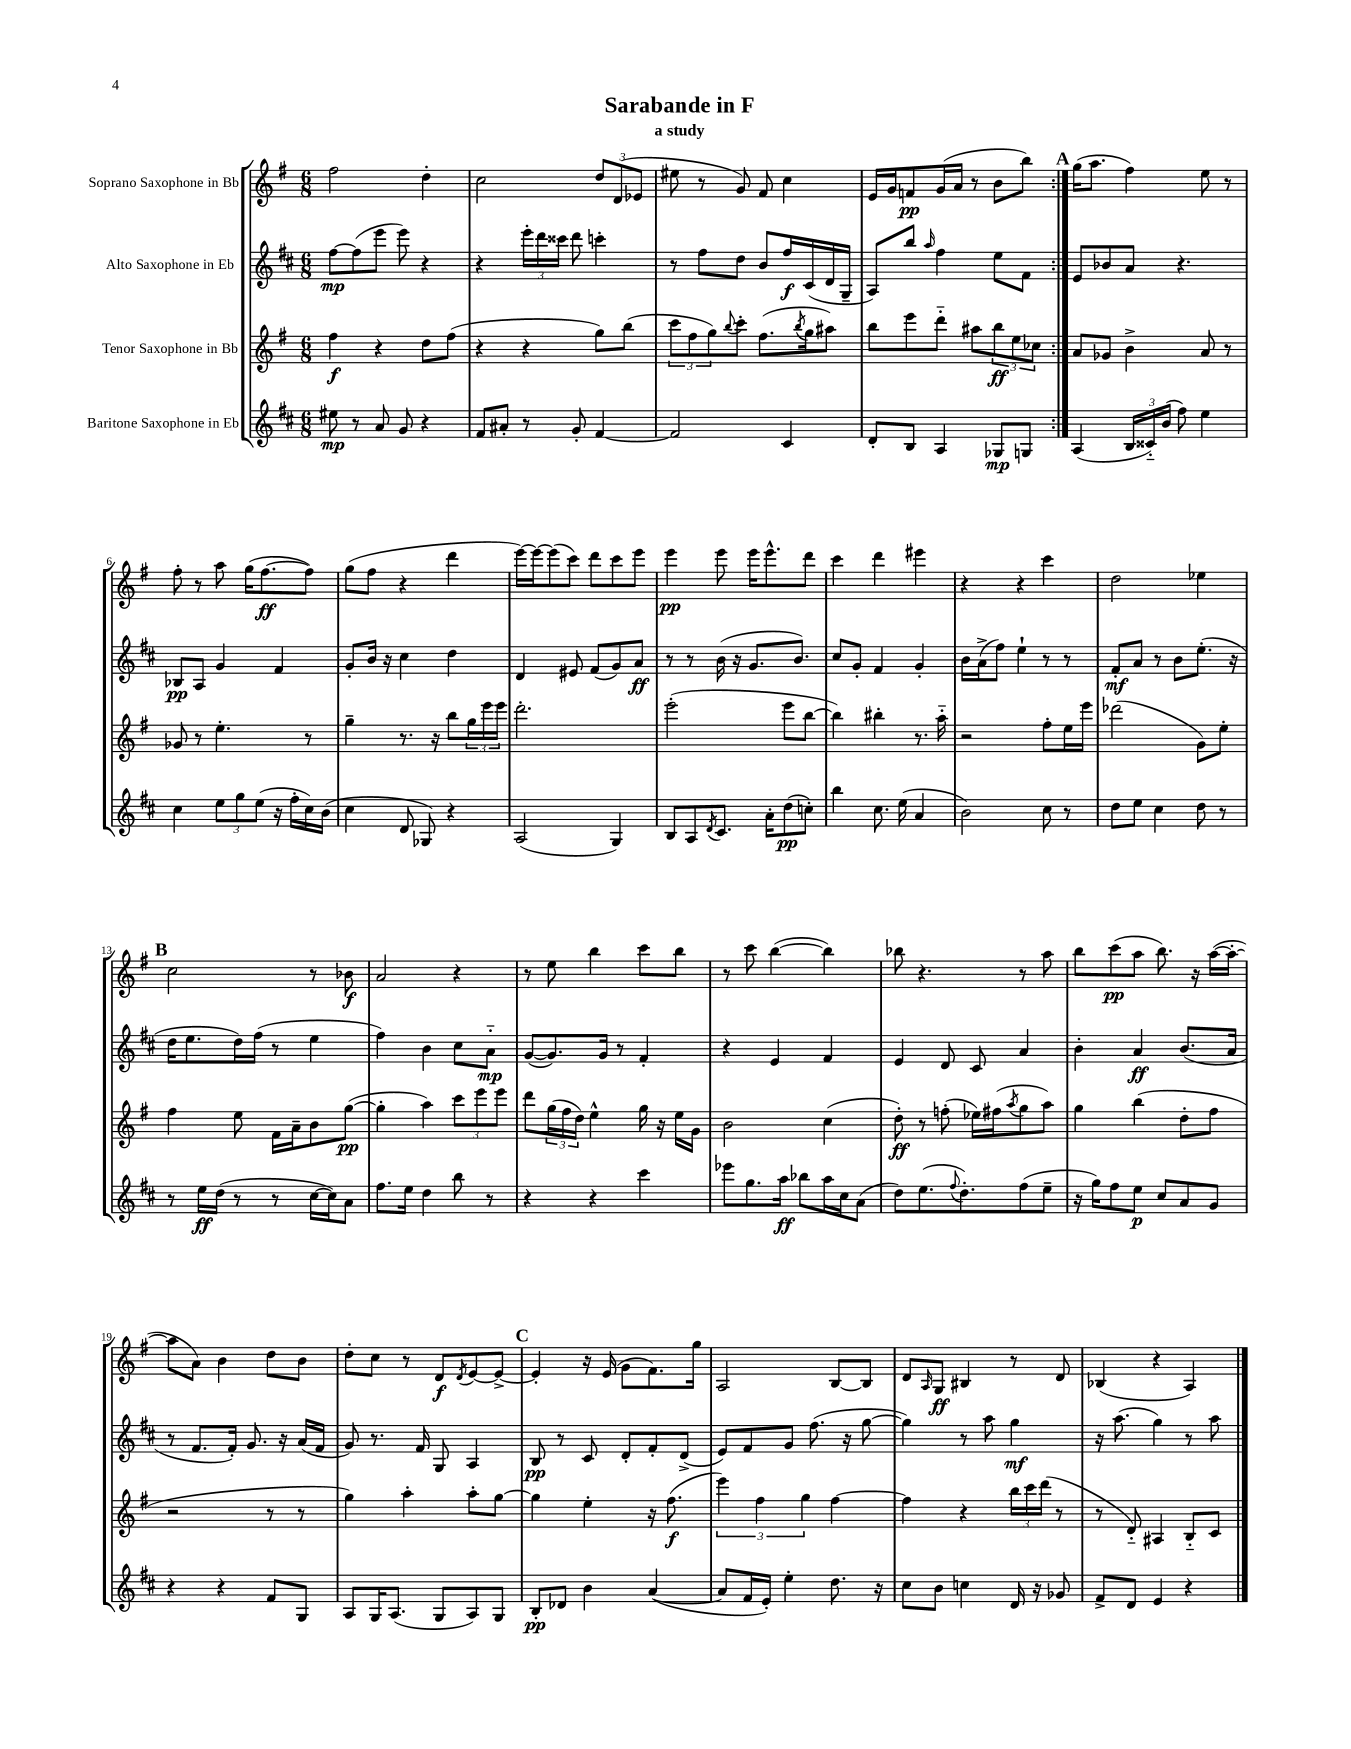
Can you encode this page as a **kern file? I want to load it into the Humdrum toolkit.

**kern	**dynam	**kern	**dynam	**kern	**dynam	**kern	**dynam
*part4	*part4	*part3	*part3	*part2	*part2	*part1	*part1
*staff4	*staff4	*staff3	*staff3	*staff2	*staff2	*staff1	*staff1
*I"Baritone Saxophone in Eb	*	*I"Tenor Saxophone in Bb	*	*I"Alto Saxophone in Eb	*	*I"Soprano Saxophone in Bb	*
*clefG2	*	*clefG2	*	*clefG2	*	*clefG2	*
*k[f#c#]	*	*k[f#]	*	*k[f#c#]	*	*k[f#]	*
*M6/8	*	*M6/8	*	*M6/8	*	*M6/8	*
=1	=1	=1	=1	=1	=1	=1	=1
8ee#X\	mp	4ff#\	f	[8ff#\L	mp	2ff#\	.
8r	.	.	.	(8ff#\]	.	.	.
8a/	.	4r	.	8eee\J	.	.	.
8g/	.	.	.	8eee\)	.	.	.
4r	.	8dd\L	.	4r	.	4dd'\	.
.	.	(8ff#\J	.	.	.	.	.
=2	=2	=2	=2	=2	=2	=2	=2
8f#/L	.	4r	.	4r	.	2cc\	.
8a#X'/J	.	.	.	.	.	.	.
8r	.	4r	.	24eee'\LL	.	.	.
.	.	.	.	24ddd\	.	.	.
.	.	.	.	24ccc##X\JJ	.	.	.
8g'/	.	.	.	8ddd\	.	.	.
[4f#/	.	8gg\L)	.	4cccn'\	.	12dd/L	.
.	.	.	.	.	.	(12d/	.
.	.	(8bb\J	.	.	.	.	.
.	.	.	.	.	.	12e-X/J	.
=3	=3	=3	=3	=3	=3	=3	=3
2f#/]	.	12ccc\L	.	8r	.	8ee#X\	.
.	.	12ff#\	.	.	.	.	.
.	.	.	.	8ff#\L	.	8r	.
.	.	12gg\)	.	.	.	.	.
.	.	8qqbb/	.	.	.	.	.
.	.	8ccc'\J	.	8dd\J	.	8g/)	.
.	.	(8.ff#\L	.	8b/L	.	8f#/	.
4c#/	.	.	.	16ff#/L	f	4cc\	.
.	.	8qbb/	.	.	.	.	.
.	.	16gg\k	.	(16c#/	.	.	.
.	.	8aa#X\J)	.	16d/	.	.	.
.	.	.	.	16G~/JJ	.	.	.
=4	=4	=4	=4	=4	=4	=4	=4
8d'/L	.	8bb\L	.	8A/L)	.	16e/LL	.
.	.	.	.	.	.	16g/J	.
8B/J	.	8eee\	.	8bb/J	.	8fn/	pp
.	.	.	.	16qqaa/	.	.	.
4A/	.	8ddd\J	.	4ff#\	.	(16g/L	.
.	.	.	.	.	.	16a/JJ	.
.	.	8aa#X\L	.	.	.	8r	.
8G-X/L	mp	12bb\	ff	8ee\L	.	8b\L	.
.	.	12ee\	.	.	.	.	.
8Gn/J	.	.	.	8f#\J	.	8bb\J)	.
.	.	12cc-X\J	.	.	.	.	.
!!LO:REH:place=s1:t=A
=5:|!	=5:|!	=5:|!	=5:|!	=5:|!	=5:|!	=5:|!	=5:|!
(4A/	.	8a/L	.	8e/L	.	(16gg\KL	.
.	.	.	.	.	.	8.aa\J	.
.	.	8g-X/J	.	8b-X/	.	.	.
24B/LL	.	4b^\	.	8a/J	.	4ff#\)	.
24c##X/)	.	.	.	.	.	.	.
(24b/JJ	.	.	.	.	.	.	.
8ff#\)	.	.	.	4.r	.	.	.
4ee\	.	8a/	.	.	.	8ee\	.
.	.	8r	.	.	.	8r	.
!!LO:LB:g=z
=6	=6	=6	=6	=6	=6	=6	=6
4cc#\	.	8g-X/	.	8B-X/L	pp	8ff#'\	.
.	.	8r	.	8A/J	.	8r	.
12ee\L	.	4.ee'\	.	4g/	.	8aa\	.
12gg\	.	.	.	.	.	.	.
.	.	.	.	.	.	(16gg\KL	.
(12ee\J	.	.	.	.	.	.	.
.	.	.	.	.	.	[8.ff#\	ff
16r	.	.	.	4f#/	.	.	.
16ff#'\LL	.	.	.	.	.	.	.
16cc#\)	.	8r	.	.	.	8ff#\J])	.
(16b\JJ	.	.	.	.	.	.	.
=7	=7	=7	=7	=7	=7	=7	=7
4cc#\	.	4gg~\	.	8g'/L	.	(8gg\L	.
.	.	.	.	16b/Jk	.	8ff#\J	.
.	.	.	.	16r	.	.	.
8d/	.	8.r	.	4cc#\	.	4r	.
8G-X/)	.	.	.	.	.	.	.
.	.	16r	.	.	.	.	.
4r	.	8bb\L	.	4dd\	.	4ddd\	.
.	.	24gg\L	.	.	.	.	.
.	.	24eee\	.	.	.	.	.
.	.	24eee\JJ	.	.	.	.	.
=8	=8	=8	=8	=8	=8	=8	=8
(2A/	.	2.ddd'\	.	4d/	.	[16eee\LL)	.
.	.	.	.	.	.	16eee\J_	.
.	.	.	.	.	.	(8eee\]	.
.	.	.	.	8e#X/	.	8ccc\J)	.
.	.	.	.	(8f#/L	.	8ddd\L	.
4G/)	.	.	.	8g/)	.	8ccc\	.
.	.	.	.	8a/J	ff	8eee\J	.
=9	=9	=9	=9	=9	=9	=9	=9
8B/L	.	(2eee'\	.	8r	.	4eee\	pp
8A/	.	.	.	8r	.	.	.
8qd/	.	.	.	.	.	.	.
8.c#/J	.	.	.	(16b\	.	8eee\	.
.	.	.	.	16r	.	.	.
.	.	.	.	8.g/L	.	16eee\KL	.
16a'\KL	.	.	.	.	.	8.eee^^\	.
(8dd\	pp	8eee\L	.	.	.	.	.
.	.	.	.	8.b/J)	.	.	.
8ccn'\J)	.	[8bb\J	.	.	.	8ddd\J	.
=10	=10	=10	=10	=10	=10	=10	=10
4bb\	.	4bb\])	.	8cc#/L	.	4ccc\	.
.	.	.	.	8g'/J	.	.	.
8.cc#\	.	4bb#X'\	.	4f#/	.	4ddd\	.
(16ee\	.	.	.	.	.	.	.
4a/	.	8.r	.	4g'/	.	4eee#X\	.
.	.	16aa\	.	.	.	.	.
=11	=11	=11	=11	=11	=11	=11	=11
2b\)	.	2r	.	16b\LL	.	4r	.
.	.	.	.	(16a^\J	.	.	.
.	.	.	.	8ff#\J)	.	.	.
.	.	.	.	4ee`\	.	4r	.
8cc#\	.	8ff#'\L	.	8r	.	4ccc\	.
8r	.	16ee\L	.	8r	.	.	.
.	.	16eee\JJ	.	.	.	.	.
=12	=12	=12	=12	=12	=12	=12	=12
8dd\L	.	(2ddd-X\	.	8f#'/L	mf	2dd\	.
8ee\J	.	.	.	8a/J	.	.	.
4cc#\	.	.	.	8r	.	.	.
.	.	.	.	8b\L	.	.	.
8dd\	.	8g\L)	.	(8.ee'\J	.	4ee-X\	.
8r	.	8ee'\J	.	.	.	.	.
.	.	.	.	16r	.	.	.
!!LO:LB:g=z
!!LO:REH:place=s1:t=B
=13	=13	=13	=13	=13	=13	=13	=13
8r	.	4ff#\	.	16dd\KL	.	2cc\	.
.	.	.	.	8.ee\	.	.	.
16ee\LL	ff	.	.	.	.	.	.
(16dd\JJ	.	.	.	.	.	.	.
8r	.	8ee\	.	16dd\L)	.	.	.
.	.	.	.	(16ff#\JJ	.	.	.
8r	.	16f#\LL	.	8r	.	.	.
.	.	16a~\J	.	.	.	.	.
[16cc#\LL	.	8b\	.	4ee\	.	8r	.
16cc#\J])	.	.	.	.	.	.	.
8a\J	.	([8gg\J	pp	.	.	8b-X\	f
=14	=14	=14	=14	=14	=14	=14	=14
8.ff#\L	.	4gg'\]	.	4ff#\)	.	2a/	.
16ee\Jk	.	.	.	.	.	.	.
4dd\	.	4aa\)	.	4b\	.	.	.
8bb\	.	12ccc\L	.	8cc#\L	.	4r	.
.	.	12eee\	.	.	.	.	.
8r	.	.	.	8a\J	mp	.	.
.	.	12eee\J	.	.	.	.	.
=15	=15	=15	=15	=15	=15	=15	=15
4r	.	8ddd\L	.	([8g/L	.	8r	.
.	.	(24gg\L	.	8.g/])	.	8ee\	.
.	.	24ff#\	.	.	.	.	.
.	.	24dd\JJ)	.	.	.	.	.
4r	.	4ee^^\	.	.	.	4bb\	.
.	.	.	.	16g/Jk	.	.	.
.	.	.	.	8r	.	.	.
4ccc#\	.	16gg\	.	4f#'/	.	8ccc\L	.
.	.	16r	.	.	.	.	.
.	.	16ee\LL	.	.	.	8bb\J	.
.	.	16g\JJ	.	.	.	.	.
=16	=16	=16	=16	=16	=16	=16	=16
8eee-X\L	.	2b\	.	4r	.	8r	.
8.gg\	.	.	.	.	.	8ccc\	.
.	.	.	.	4e/	.	([4bb\	.
16aa\Jk	ff	.	.	.	.	.	.
8bb-X\L	.	.	.	.	.	.	.
16aa\L	.	(4cc\	.	4f#/	.	4bb\])	.
16cc#\J	.	.	.	.	.	.	.
(8a\J	.	.	.	.	.	.	.
=17	=17	=17	=17	=17	=17	=17	=17
8dd\L)	.	8dd'\)	ff	4e/	.	8bb-X\	.
(8.ee\	.	8r	.	.	.	4.r	.
.	.	(8ffn'\	.	8d/	.	.	.
8qqff#/	.	.	.	.	.	.	.
8.dd'\)	.	.	.	.	.	.	.
.	.	16ee-X\LL)	.	8c#/	.	.	.
.	.	(16ff#X\J	.	.	.	.	.
.	.	8qaa/	.	.	.	.	.
(8ff#\	.	8gg\	.	4a/	.	8r	.
8ee~\J	.	8aa\J)	.	.	.	8aa\	.
=18	=18	=18	=18	=18	=18	=18	=18
16r	.	4gg\	.	4b'\	.	8bb\L	.
16gg\KL)	.	.	.	.	.	.	.
8ff#\	.	.	.	.	.	(8ccc\	pp
8ee\J	p	(4bb\	.	4a/	ff	8aa\J	.
8cc#/L	.	.	.	.	.	8.bb\)	.
8a/	.	8dd'\L	.	(8.b/L	.	.	.
.	.	.	.	.	.	16r	.
8g/J	.	8ff#\J	.	.	.	([16aa\LL	.
.	.	.	.	16a/Jk	.	16aa'\JJ_	.
!!LO:LB:g=z
=19	=19	=19	=19	=19	=19	=19	=19
4r	.	2r	.	8r	.	8aa\L]	.
.	.	.	.	8.f#/L	.	8a\J)	.
4r	.	.	.	.	.	4b\	.
.	.	.	.	16f#'/Jk)	.	.	.
.	.	.	.	8.g/	.	.	.
8f#/L	.	8r	.	.	.	8dd\L	.
.	.	.	.	16r	.	.	.
8G/J	.	8r	.	(16a/LL	.	8b\J	.
.	.	.	.	16f#/JJ	.	.	.
=20	=20	=20	=20	=20	=20	=20	=20
8A/L	.	4gg\)	.	8g/)	.	8dd'\L	.
16G/K	.	.	.	8.r	.	8cc\J	.
(8.A/J	.	.	.	.	.	.	.
.	.	4aa'\	.	.	.	8r	.
.	.	.	.	16f#/	.	.	.
8G/L	.	.	.	8G/	.	8d/L	f
.	.	.	.	.	.	8qd/	.
8A/)	.	8aa'\L	.	4A/	.	[8e/	.
8G/J	.	[8gg\J	.	.	.	8e^/J_	.
!!LO:REH:place=s1:t=C
=21	=21	=21	=21	=21	=21	=21	=21
8B'/L	pp	4gg\]	.	8B/	pp	4e'/]	.
8d-X/J	.	.	.	8r	.	.	.
4b\	.	4ee'\	.	8c#/	.	16r	.
.	.	.	.	.	.	(16e/	.
.	.	.	.	8d'/L	.	8g\L	.
([4a/	.	16r	.	8f#'/	.	8.f#\)	.
.	.	(8.ff#\	f	.	.	.	.
.	.	.	.	(8d^/J	.	.	.
.	.	.	.	.	.	16gg\Jk	.
=22	=22	=22	=22	=22	=22	=22	=22
8a/L]	.	6eee\)	.	8e/L)	.	2A/	.
16f#/L	.	.	.	8f#/	.	.	.
.	.	6ff#\	.	.	.	.	.
16e'/JJ)	.	.	.	.	.	.	.
4ee'\	.	.	.	8g/J	.	.	.
.	.	6gg\	.	.	.	.	.
.	.	.	.	(8.ff#\	.	.	.
8.dd\	.	[4ff#\	.	.	.	[8B/L	.
.	.	.	.	16r	.	.	.
.	.	.	.	[8gg\	.	8B/J]	.
16r	.	.	.	.	.	.	.
=23	=23	=23	=23	=23	=23	=23	=23
8cc#\L	.	4ff#\]	.	4gg\])	.	8d/L	.
.	.	.	.	.	.	16qqA/	.
8b\J	.	.	.	.	.	8G/J	ff
4ccn\	.	4r	.	8r	.	4B#X/	.
.	.	.	.	8aa\	.	.	.
16d/	.	24bb\LL	.	4gg\	mf	8r	.
.	.	24ccc\	.	.	.	.	.
16r	.	.	.	.	.	.	.
.	.	(24ddd\JJ	.	.	.	.	.
8g-X/	.	8r	.	.	.	8d/	.
=24	=24	=24	=24	=24	=24	=24	=24
8f#^/L	.	8r	.	16r	.	(4B-X/	.
.	.	.	.	(8.aa\	.	.	.
8d/J	.	8d/)	.	.	.	.	.
4e/	.	4A#X/	.	4gg\)	.	4r	.
4r	.	8B/L	.	8r	.	4A/)	.
.	.	8c/J	.	8aa\	.	.	.
==	==	==	==	==	==	==	==
*-	*-	*-	*-	*-	*-	*-	*-
